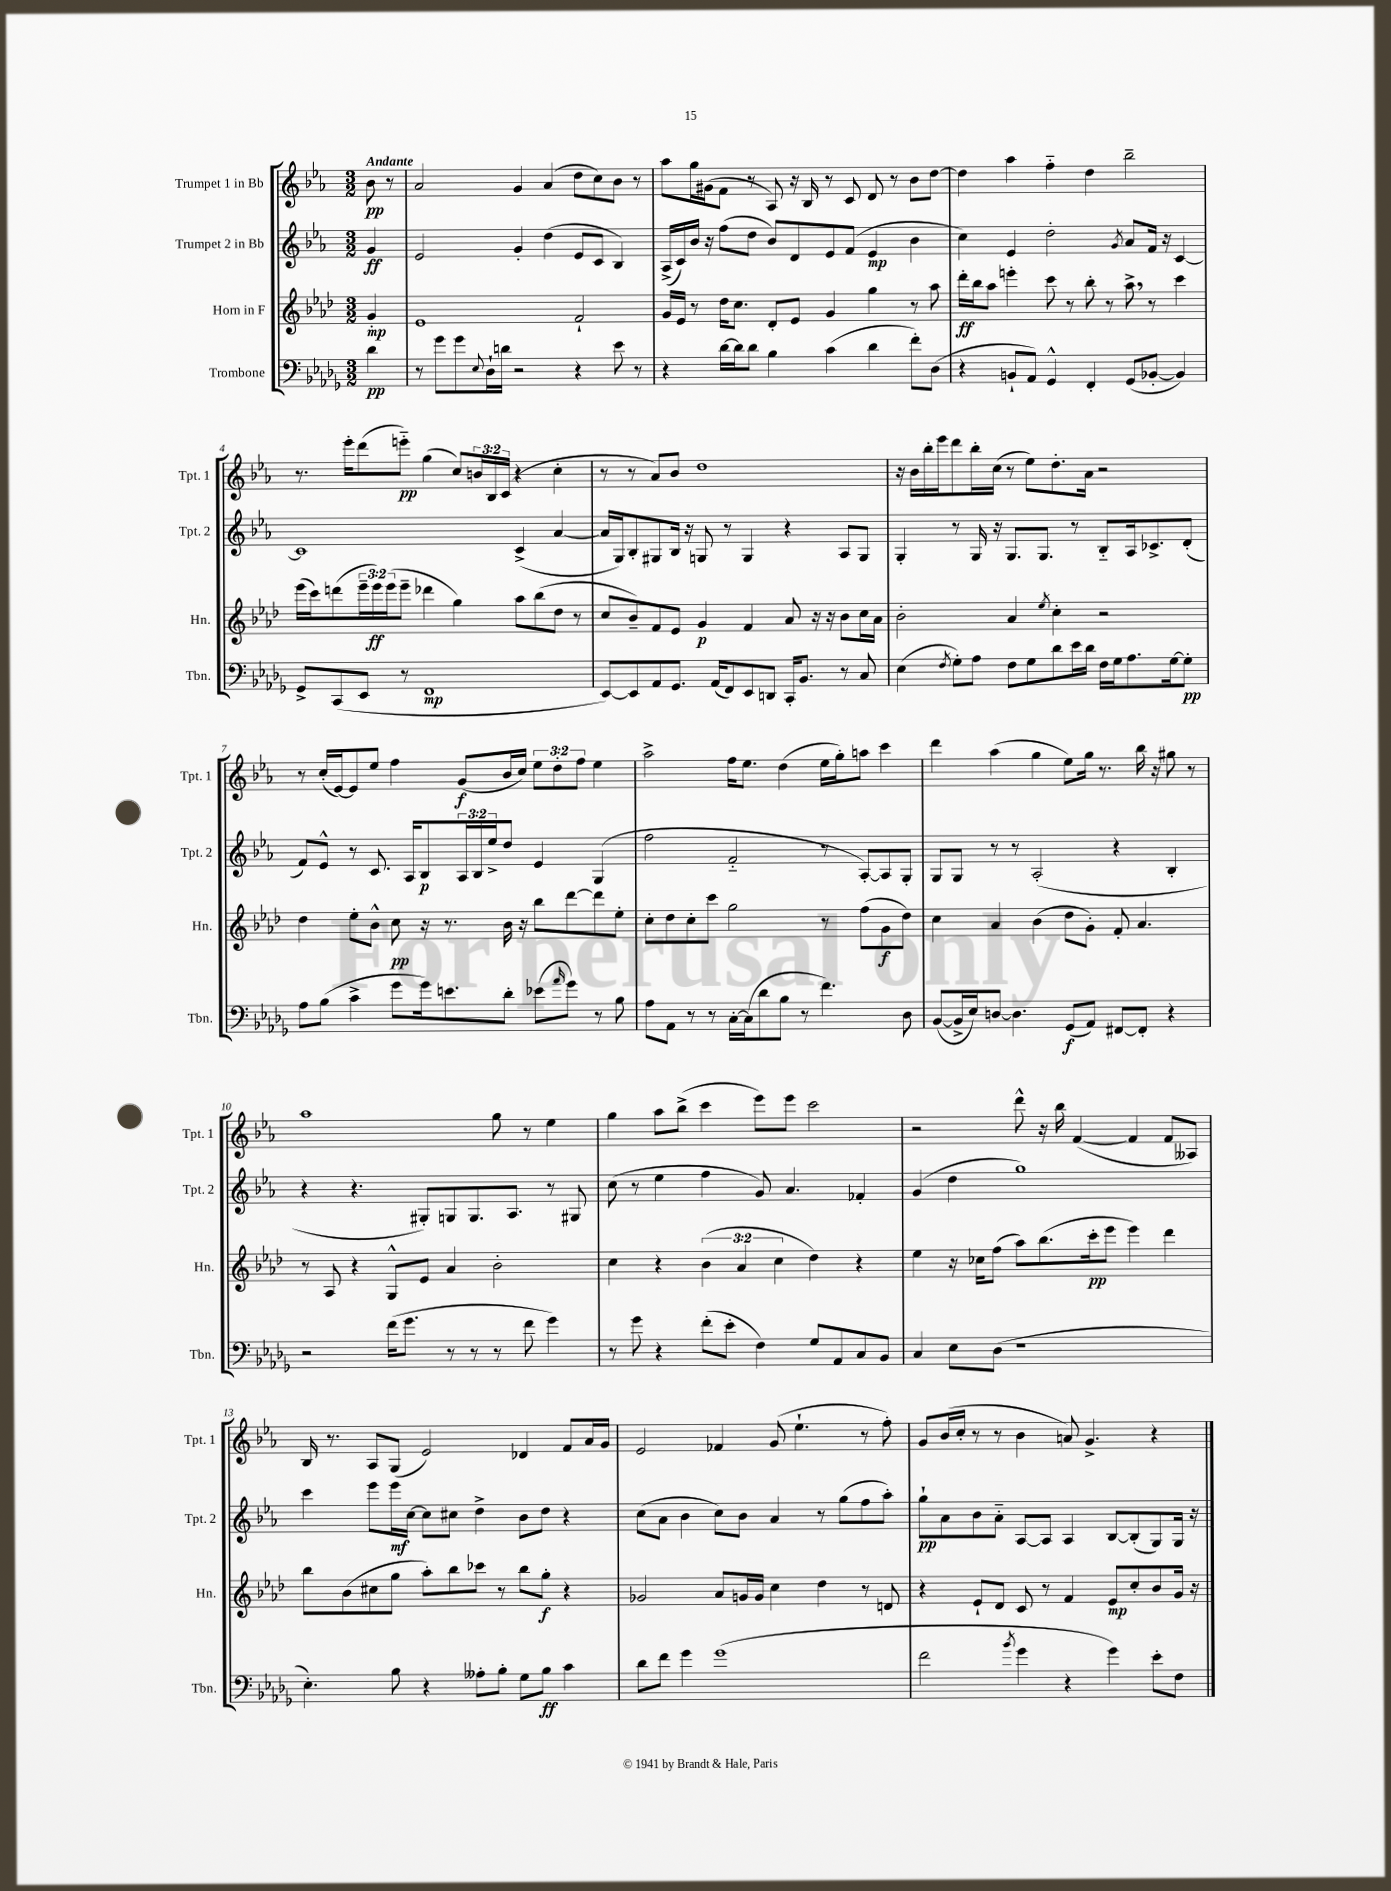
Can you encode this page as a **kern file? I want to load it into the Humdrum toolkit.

**kern	**dynam	**kern	**dynam	**kern	**dynam	**kern	**dynam
*part4	*part4	*part3	*part3	*part2	*part2	*part1	*part1
*staff4	*staff4	*staff3	*staff3	*staff2	*staff2	*staff1	*staff1
*I"Trombone	*	*I"Horn in F	*	*I"Trumpet 2 in Bb	*	*I"Trumpet 1 in Bb	*
*I'Tbn.	*	*I'Hn.	*	*I'Tpt. 2	*	*I'Tpt. 1	*
*clefF4	*	*clefG2	*	*clefG2	*	*clefG2	*
*k[b-e-a-d-g-]	*	*k[b-e-a-d-]	*	*k[b-e-a-]	*	*k[b-e-a-]	*
*M3/2	*	*M3/2	*	*M3/2	*	*M3/2	*
=	=	=	=	=	=	=	=
!	!	!	!	!	!	!LO:TX:a:B:t=Andante	!
4d-\	pp	4g'/	mp	4g/	ff	8b-\	pp
.	.	.	.	.	.	8r	.
=1	=1	=1	=1	=1	=1	=1	=1
8r	.	1e-	.	2e-/	.	2a-/	.
8g-\L	.	.	.	.	.	.	.
8g-\	.	.	.	.	.	.	.
8qqE-/	.	.	.	.	.	.	.
16D-`\L	.	.	.	.	.	.	.
16dn\JJ	.	.	.	.	.	.	.
2r	.	.	.	4g'/	.	4g/	.
.	.	.	.	(4dd\	.	(4a-/	.
4r	.	2f`/	.	8e-/L	.	8dd\L	.
.	.	.	.	8c/J	.	8cc\)	.
8e-\	.	.	.	4B-/)	.	8b-\J	.
8r	.	.	.	.	.	8r	.
=2	=2	=2	=2	=2	=2	=2	=2
4r	.	16g/LL	.	(16A-^/LL	.	8aa-\L	.
.	.	16e-/JJ	.	16c/)	.	.	.
.	.	8r	.	16b-/JJ	.	16gg\L	.
.	.	.	.	16r	.	(16g#X\J	.
[16d-\LL	.	16dd-\KL	.	(8ff\L	.	8f\J	.
16d-\J]	.	8.cc\J	.	.	.	.	.
8d-\J	.	.	.	8dd\J	.	8r	.
4B-\	.	8d-'/L	.	8b-/L)	.	8A-/)	.
.	.	8e-/J	.	8d/	.	16r	.
.	.	.	.	.	.	16B-/	.
(4c\	.	4g/	.	8e-/	.	8r	.
.	.	.	.	(8f/J	.	8c/	.
4d-\	.	4gg\	.	4e-/	mp	8d/	.
.	.	.	.	.	.	8r	.
8f'\L)	.	8r	.	4b-\	.	8b-\L	.
(8D-\J	.	8aa-\	.	.	.	[8dd\J	.
=3	=3	=3	=3	=3	=3	=3	=3
4r	.	16ddd-'\LL	ff	4cc\)	.	4dd\]	.
.	.	16bb-\J	.	.	.	.	.
.	.	8aa-\J	.	.	.	.	.
8BBn`/L	.	4eeen'\	.	4e-/	.	4aa-\	.
8AA-/J)	.	.	.	.	.	.	.
4GG-^^/	.	8ccc\	.	2dd'\	.	4ff\	.
.	.	8r	.	.	.	.	.
4FF'/	.	8bb-'\	.	.	.	4dd\	.
.	.	8r	.	.	.	.	.
.	.	.	.	8qg/	.	.	.
(8GG-/L	.	8aa-^,\	.	8a-/L	.	2bb-~\	.
[8BB-X'/J	.	8r	.	16f/Jk	.	.	.
.	.	.	.	16r	.	.	.
4BB-/])	.	4ccc\	.	[4c/	.	.	.
!!LO:LB:g=z
=4	=4	=4	=4	=4	=4	=4	=4
8GG-^/L	.	(16eee-\LL	.	1c]	.	8.r	.
.	.	16ccc\J)	.	.	.	.	.
(8CC/	.	(8dddn\	.	.	.	.	.
.	.	.	.	.	.	16eee-'\KL	.
8EE-/J	.	24eee-~\L	.	.	.	(8ddd\	.
.	.	24eee-\)	ff	.	.	.	.
.	.	(24eee-\J	.	.	.	.	.
8r	.	8eee-~\J	.	.	.	8eeen\J)	pp
1FF	mp	4ddd-X\	.	.	.	(4gg\	.
.	.	4gg\)	.	.	.	8cc/L)	.
.	.	.	.	.	.	24bn/L	.
.	.	.	.	.	.	24B-/	.
.	.	.	.	.	.	(24c/JJ	.
.	.	8aa-\L	.	(4c^/	.	4r	.
.	.	(8bb-\	.	.	.	.	.
.	.	8dd-\J	.	[4a-/	.	4cc'\	.
.	.	8r	.	.	.	.	.
=5	=5	=5	=5	=5	=5	=5	=5
[8EE-/L)	.	8cc/L	.	16a-/LL]	.	8r	.
.	.	.	.	16G/J)	.	.	.
8EE-/]	.	8b-~/)	.	8B-'/	.	8r	.
8AA-/	.	8f/	.	8G#X/	.	8a-/L)	.
8.GG-/J	.	8e-/J	.	16B-/Jk	.	8b-/J	.
.	.	.	.	16r	.	.	.
.	.	4g/	p	8Gn/	.	1dd	.
(16AA-/KL	.	.	.	.	.	.	.
8FF/)	.	.	.	8r	.	.	.
8EE-/	.	4f/	.	4G/	.	.	.
8DDn/J	.	.	.	.	.	.	.
16CC'/KL	.	8a-/	.	4r	.	.	.
8.BB-/J	.	.	.	.	.	.	.
.	.	16r	.	.	.	.	.
.	.	16r	.	.	.	.	.
8r	.	8b-\L	.	8A-/L	.	.	.
8C/	.	16cc\L	.	8G/J	.	.	.
.	.	16a-\JJ	.	.	.	.	.
=6	=6	=6	=6	=6	=6	=6	=6
(4E-\	.	2b-'\	.	4G'/	.	16r	.
.	.	.	.	.	.	16b-\LL	.
.	.	.	.	.	.	16bb-'\	.
.	.	.	.	.	.	16eee-\J	.
8qF/	.	.	.	.	.	.	.
8G-'\L)	.	.	.	8r	.	8ddd\	.
8A-\J	.	.	.	16G/	.	16bb-'\L	.
.	.	.	.	16r	.	(16cc\JJ	.
8F\L	.	4a-/	.	8.G/L	.	8r	.
8G-\	.	.	.	.	.	8ee-\L)	.
.	.	.	.	8.G/J	.	.	.
.	.	8qee-/	.	.	.	.	.
8d-\	.	4cc'\	.	.	.	8.dd'\	.
16e-\L	.	.	.	8r	.	.	.
16d-\JJ	.	.	.	.	.	16a-\Jk	.
16F\LL	.	2r	.	8B-/L	.	2r	.
16G-\J	.	.	.	.	.	.	.
8.A-\	.	.	.	16A-/k	.	.	.
.	.	.	.	8.c-X^/	.	.	.
[16G-\k	.	.	.	.	.	.	.
8G-'\J]	pp	.	.	(8d'/J	.	.	.
!!LO:LB:g=z
=7	=7	=7	=7	=7	=7	=7	=7
8A-\L	.	4dd-\	.	8f/L)	.	8r	.
(8B-\J	.	.	.	8e-^^/J	.	(16cc'/LL	.
.	.	.	.	.	.	[16e-/J)	.
4c^\	.	8ee-'\L	.	8r	.	8e-/]	.
.	.	8b-^^\J	.	8.c/	.	8ee-/J	.
8g-\L	.	8cc\	pp	.	.	4ff\	.
.	.	.	.	16A-/KL	.	.	.
16g-\k)	.	16r	.	8B-/	p	.	.
8.en\	.	8.r	.	.	.	.	.
.	.	.	.	24A-/L	.	(8g/L	f
.	.	.	.	24B-/	.	.	.
.	.	.	.	24ee-^/J	.	.	.
8d-'\J	.	16b-\	.	8dd/J	.	16b-/L	.
.	.	16r	.	.	.	16cc/JJ)	.
(8e-X\L	.	8bb-\L	.	4e-/	.	12ee-\L	.
.	.	.	.	.	.	12dd'\	.
16qqa-/	.	.	.	.	.	.	.
8g-\J)	.	[8ddd-\	.	.	.	.	.
.	.	.	.	.	.	12ff\J	.
8r	.	8ddd-\]	.	(4G/	.	4ee-\	.
8B-\	.	8ee-'\J	.	.	.	.	.
=8	=8	=8	=8	=8	=8	=8	=8
8A-\L	.	8cc'\L	.	2ff\	.	2aa-^\	.
8AA-\J	.	8dd-\	.	.	.	.	.
8r	.	8cc'\	.	.	.	.	.
8r	.	8ccc\J	.	.	.	.	.
[16C'\LL	.	2gg\	.	2f/	.	16ff\KL	.
(16C\J]	.	.	.	.	.	8.ee-\J	.
8d-\	.	.	.	.	.	.	.
8B-\J	.	.	.	.	.	(4dd\	.
8r	.	.	.	.	.	.	.
4.f\)	.	8r	.	8r	.	16ee-\LL	.
.	.	.	.	.	.	16gg'\J)	.
.	.	(8ff\L	.	[8A-'/L)	.	8aan\J	.
.	.	8g\	f	8A-/]	.	4ccc\	.
8D-\	.	8dd-\J)	.	8G'/J	.	.	.
=9	=9	=9	=9	=9	=9	=9	=9
([8BB-/L	.	4cc\	.	8G/L	.	4ddd\	.
16BB-^/L]	.	.	.	8G/J	.	.	.
16E-/J)	.	.	.	.	.	.	.
[8Dn/J	.	4a-/	.	8r	.	(4aa-\	.
4.D\]	.	.	.	8r	.	.	.
.	.	(4b-\	.	(2A-'/	.	4gg\	.
(8GG-/L	f	8dd-\L	.	.	.	8ee-\L)	.
8AA-/J)	.	8g'\J)	.	.	.	16gg\Jk	.
.	.	.	.	.	.	8.r	.
[8FF#X/L	.	8f'/	.	4r	.	.	.
8FF#'/J]	.	4.a-/	.	.	.	16bb-\	.
.	.	.	.	.	.	16r	.
4r	.	.	.	4B-'/	.	8gg#X\	.
.	.	.	.	.	.	8r	.
!!LO:LB:g=z
=10	=10	=10	=10	=10	=10	=10	=10
2r	.	8r	.	4r	.	1aa-	.
.	.	8A-/	.	.	.	.	.
.	.	4r	.	4.r	.	.	.
(16f\KL	.	8G^^/L	.	.	.	.	.
8.g-\J	.	.	.	.	.	.	.
.	.	8e-/J	.	8G#X'/L)	.	.	.
8r	.	4a-/	.	8Gn/	.	.	.
8r	.	.	.	8.G/	.	.	.
8r	.	2b-'\	.	.	.	8gg\	.
.	.	.	.	8.A-/J	.	.	.
8f\	.	.	.	.	.	8r	.
4g-\)	.	.	.	8r	.	4ee-\	.
.	.	.	.	8G#X/	.	.	.
=11	=11	=11	=11	=11	=11	=11	=11
8r	.	4cc\	.	(8cc\	.	4gg\	.
8g-\	.	.	.	8r	.	.	.
4r	.	4r	.	4ee-\	.	8aa-\L	.
.	.	.	.	.	.	(8bb-^\J	.
(8f'\L	.	(6b-\	.	4ff\	.	4ccc\	.
8e-'\J	.	.	.	.	.	.	.
.	.	6a-/	.	.	.	.	.
4F\)	.	.	.	8g/)	.	8eee-\L)	.
.	.	6cc\	.	.	.	.	.
.	.	.	.	4.a-/	.	8eee-\J	.
8G-/L	.	4dd-\)	.	.	.	2ccc\	.
8AA-/	.	.	.	.	.	.	.
8C/	.	4r	.	4f-X'/	.	.	.
8BB-/J	.	.	.	.	.	.	.
=12	=12	=12	=12	=12	=12	=12	=12
4C/	.	4ee-\	.	(4g/	.	2r	.
8E-\L	.	16r	.	4dd\	.	.	.
.	.	16cc-X\KL	.	.	.	.	.
(8D-\J	.	(8ff\J	.	.	.	.	.
1r	.	8aa-\L)	.	1gg)	.	8ddd^^\	.
.	.	(8.bb-\	.	.	.	16r	.
.	.	.	.	.	.	16bb-\	.
.	.	.	.	.	.	([4f/	.
.	.	16ccc'\k	pp	.	.	.	.
.	.	8eee-\J	.	.	.	.	.
.	.	4eee-\)	.	.	.	4f/]	.
.	.	4ddd-\	.	.	.	8f/L	.
.	.	.	.	.	.	8A--X/J)	.
!!LO:LB:g=z
=13	=13	=13	=13	=13	=13	=13	=13
4.E-'\)	.	8bb-\L	.	4ccc\	.	16B-/	.
.	.	.	.	.	.	8.r	.
.	.	(8b-\	.	.	.	.	.
.	.	8cc#X\	.	8eee-\L	.	8A-/L	.
8B-\	.	8gg\J	.	16eee-\L	mf	(8G/J	.
.	.	.	.	[16cc\JJ	.	.	.
4r	.	8aa-'\L)	.	8cc\L]	.	2e-/)	.
.	.	8bb-\	.	8cc#X\J	.	.	.
8A--X'\L	.	8ccc-X\J	.	4dd^\	.	.	.
8B-'\J	.	8r	.	.	.	.	.
8G-\L	.	8bb-\L	.	8b-\L	.	4d-X/	.
8B-\J	ff	8gg'\J	f	8dd\J	.	.	.
4c\	.	4r	.	4r	.	8f/L	.
.	.	.	.	.	.	16a-/L	.
.	.	.	.	.	.	16g/JJ	.
=14	=14	=14	=14	=14	=14	=14	=14
8d-\L	.	2g-X/	.	(8cc\L	.	2e-/	.
8f\J	.	.	.	8a-\J	.	.	.
4g-\	.	.	.	4b-\	.	.	.
(1g-	.	8a-/L	.	8cc\L)	.	4f-X/	.
.	.	16gn/L	.	8b-\J	.	.	.
.	.	16g/JJ	.	.	.	.	.
.	.	4cc\	.	4a-/	.	(8g/	.
.	.	.	.	.	.	4.ee-`\	.
.	.	4dd-\	.	8r	.	.	.
.	.	.	.	(8gg\L	.	.	.
.	.	8r	.	8ff\	.	8r	.
.	.	8dn/	.	8aa-'\J)	.	8ff'\)	.
=15	=15	=15	=15	=15	=15	=15	=15
2f\	.	4r	.	8gg`\L	pp	8g/L	.
.	.	.	.	8a-\	.	(16b-/L	.
.	.	.	.	.	.	16cc'/JJ	.
.	.	8e-`/L	.	8b-\	.	8r	.
.	.	8d-/J	.	8a-\J	.	8r	.
8qb-/	.	.	.	.	.	.	.
4g-\	.	8c/	.	[8A-/L	.	4b-\	.
.	.	8r	.	8A-/J]	.	.	.
4r	.	4f/	.	4A-/	.	8an/)	.
.	.	.	.	.	.	4.g^/	.
4g-\)	.	8e-/L	mp	[8B-/L	.	.	.
.	.	8cc'/	.	(8B-'/]	.	.	.
8e-'\L	.	8b-/	.	8G/)	.	4r	.
8F\J	.	16g/Jk	.	16G/Jk	.	.	.
.	.	16r	.	16r	.	.	.
==	==	==	==	==	==	==	==
*-	*-	*-	*-	*-	*-	*-	*-
